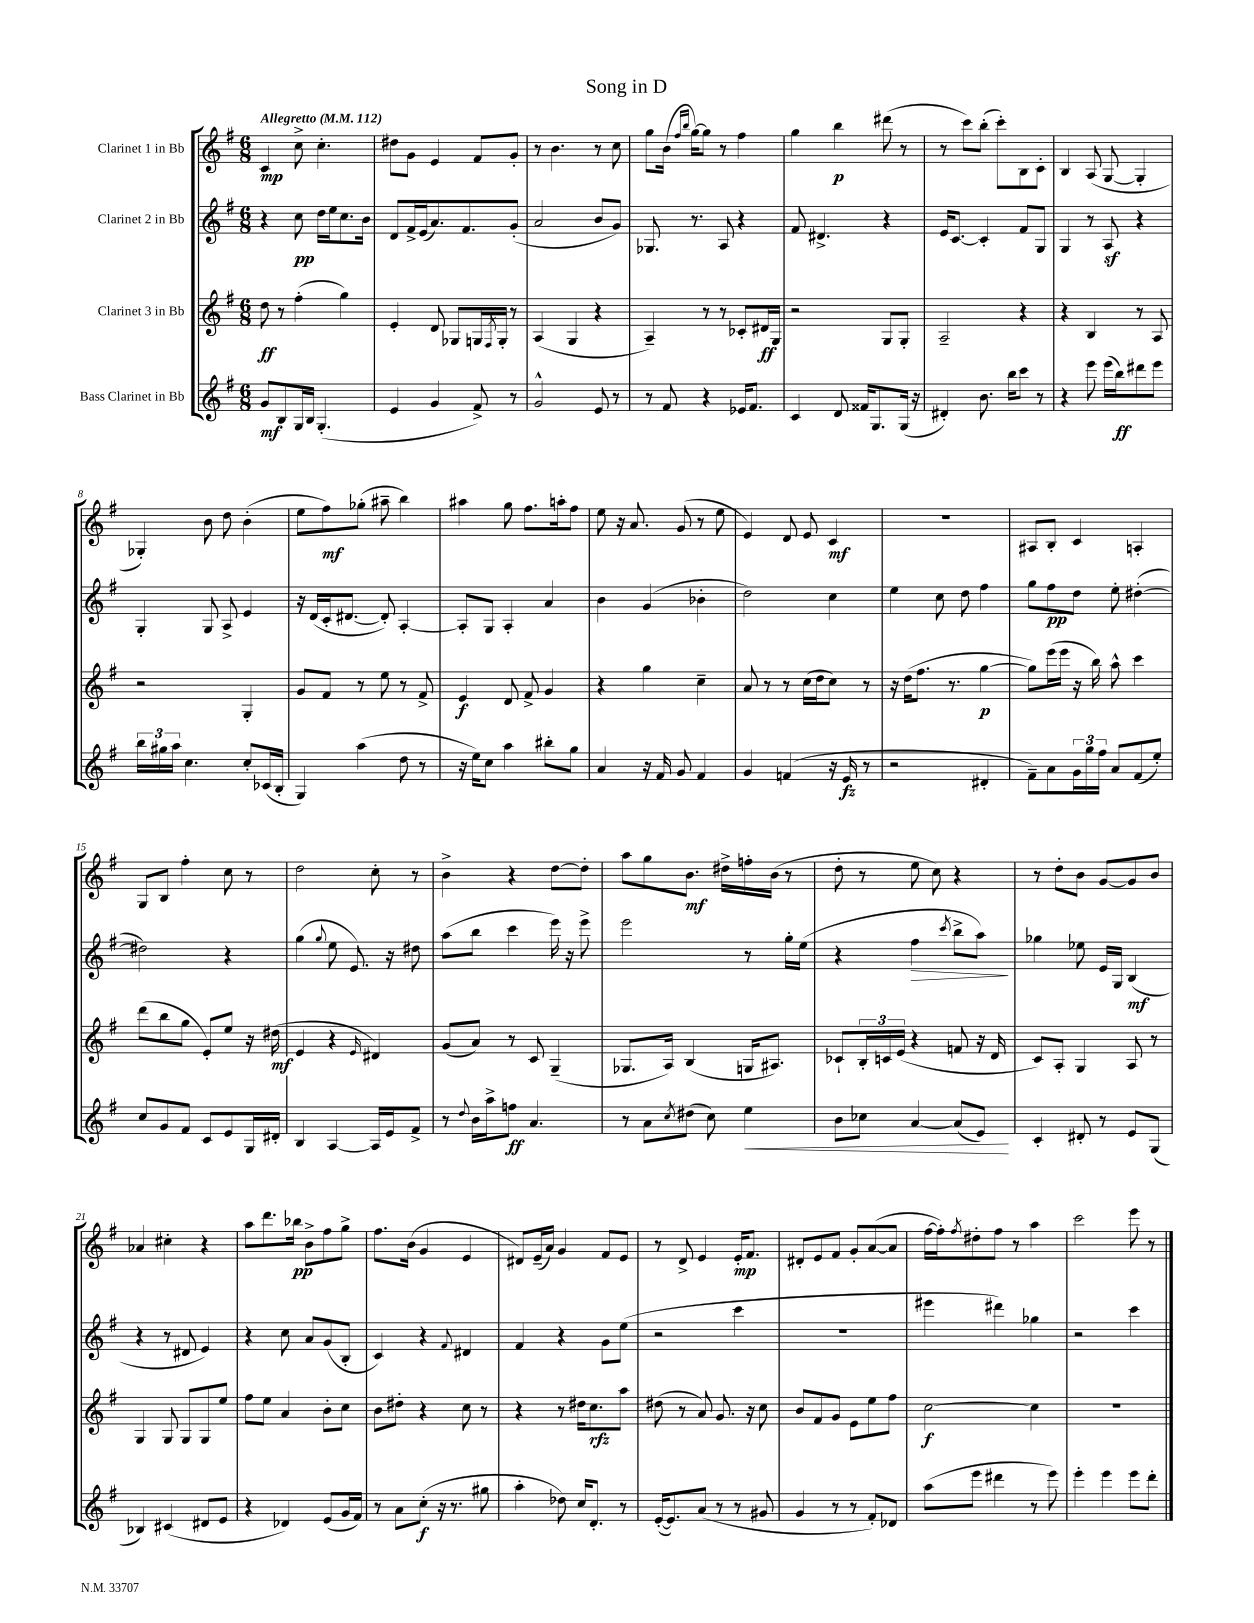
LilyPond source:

\header { title = "Song in D" }
<<
\new StaffGroup <<
\new Staff = "s0" \with { instrumentName = "Clarinet 1 in Bb" } {
    \clef treble \key g \major \numericTimeSignature \time 6/8 \tempo "Allegretto" 4 = 112
    c'4\mp c''8-> c''4.-. |
    dis''8 g'8 e'4 fis'8 g'8-. |
    r8 b'4. r8 c''8 |
    g''8 b'16( \grace { fis''16 b''16 } g''16~) g''8 r8 fis''4 |
    g''4 b''4\p dis'''8( r8 |
    r8 c'''8) b''8-.( c'''8-.) b8 c'8-. |
    b4 a8( g8~ g4-. |
    ges4-.) b'8 d''8 b'4-.( |
    e''8 fis''8\mf) ges''8-.( ais''8-- b''4) |
    ais''4 g''8 fis''8. a''16-. fis''8 |
    e''8 r16 a'8. g'8( r8 e''8 |
    e'4) d'8 e'8 c'4\mf |
    R2. |
    ais8 b8-. c'4 a4-. |
    g8 b8 fis''4-. c''8 r8 |
    d''2 c''8-. r8 |
    b'4-> r4 d''8~ d''8-. |
    a''8 g''8 b'8.\mf dis''16-> f''16-. b'16( r8 |
    d''8-. r8 e''8 c''8) r4 |
    r8 d''8-. b'8 g'8~ g'8 b'8 |
    aes'4 cis''4-. r4 |
    a''8 d'''8. bes''16\pp b'8-> fis''8 g''8-> |
    fis''8. b'16( g'4 e'4 |
    dis'8) e'16--( a'16) g'4 fis'8 e'8 |
    r8 d'8-> e'4 e'16-.\mp fis'8. |
    dis'8-. e'8 fis'8 g'8-. a'8~( a'8 |
    fis''16~ fis''16-.) \acciaccatura { fis''8 } dis''8-. fis''8 r8 a''4 |
    c'''2 e'''8 r8 \bar "|." |
}
\new Staff = "s1" \with { instrumentName = "Clarinet 2 in Bb" } {
    \clef treble \key g \major \numericTimeSignature \time 6/8
    r4 c''8\pp d''16 e''16 c''8. b'16 |
    d'8 fis'16-> e'16( a'8.) fis'8. g'8-.( |
    a'2 b'8 g'8) |
    ges8. r8. a8 r4 |
    fis'8 dis'4.-> r4 |
    e'16 c'8.~ c'4-. fis'8 g8 |
    g4 r8 a8\sf r4 |
    g4-. g8 a8-> e'4 |
    r16 d'16( c'16-. dis'8.~ dis'8-.) a4~-. |
    a8-. g8 a4-. a'4 |
    b'4 g'4( bes'4-. |
    d''2) c''4 |
    e''4 c''8 d''8 fis''4 |
    g''8 fis''8\pp d''8 e''8-. dis''4~-.( |
    dis''2) r4 |
    g''4( \appoggiatura { g''8 } e''8 e'8.) r16 dis''8 |
    a''8( b''8 c'''4 e'''16) r16 e'''8-> |
    e'''2 r8 g''16-. e''16( |
    r4 fis''4\> \acciaccatura { c'''8 } b''8-> a''8\!) |
    ges''4 ees''8 e'16 g16 b4\mf( |
    r4 r8 dis'8 e'4) |
    r4 c''8 a'8 g'8( b8-. |
    c'4) r4 \appoggiatura { fis'8 } dis'4 |
    fis'4 r4 g'8 e''8( |
    r2 c'''4 |
    R2. |
    eis'''4 dis'''4) ges''4 |
    r2 c'''4 \bar "|." |
}
\new Staff = "s2" \with { instrumentName = "Clarinet 3 in Bb" } {
    \clef treble \key g \major \numericTimeSignature \time 6/8
    d''8\ff r8 fis''4-.( g''4) |
    e'4-. d'8 ges8 g16 \acciaccatura { fis8 } g16-. r8 |
    a4( g4 r4 |
    a4--) r8 r8 ces'8-. dis'16\ff g16 |
    r2 g8 g8-. |
    a2-- r4 |
    r4 b4 r8 a8 |
    r2 g4-. |
    g'8 fis'8 r8 e''8 r8 fis'8-> |
    e'4\f d'8 fis'8-> g'4 |
    r4 g''4 c''4-- |
    a'8 r8 r8 c''16( d''16 c''8) r8 |
    r16 d''16( fis''8. r8. g''4~\p |
    g''8) e'''16( e'''16 r16 b''16) a''8-^ c'''4 |
    d'''8( b''8 g''8 e'8-.) e''8 r16 dis''16\mf( |
    e'4 r4 \grace { e'16 } dis'4) |
    g'8( a'8) r8 c'8 g4--( |
    ges8. a16) b4( g16 ais8.) |
    ces'8-! \tuplet 3/2 { b16-. c'16 e'16( } r4 f'8 r16 d'16 |
    c'8) a8-. g4 a8 r8 |
    g4 g8 g8 g8 e''8 |
    fis''8 e''8 a'4 b'8-. c''8 |
    b'8 dis''8-. r4 c''8 r8 |
    r4 r8 dis''16 c''8.\rfz a''8 |
    dis''8( r8 a'8) g'8. r16 c''8 |
    b'8 fis'8 g'8 e'8 e''8 fis''8 |
    c''2~\f c''4 |
    R2. \bar "|." |
}
\new Staff = "s3" \with { instrumentName = "Bass Clarinet in Bb" } {
    \clef treble \key g \major \numericTimeSignature \time 6/8
    g'8\mf b8 g16 b16 g4.-.( |
    e'4 g'4 fis'8->) r8 |
    g'2-^ e'8 r8 |
    r8 fis'8 r4 ees'16 fis'8. |
    c'4 d'8 fisis'16 g8. g16( r16 |
    dis'4-.) b'8. b''16 c'''8 r8 |
    r4 e'''8 e'''16( b''16\ff) dis'''8 e'''8 |
    \tuplet 3/2 { b''16 gis''16 a''16 } c''4. c''8-. ces'16( b16-. |
    g4) a''4( d''8 r8 |
    r16 e''16) c''8 a''4 bis''8-. g''8 |
    a'4 r16 fis'16 g'8 fis'4 |
    g'4 f'4( r16 e'16\fz r8 |
    r2 dis'4-. |
    fis'8--) a'8 \tuplet 3/2 { g'16 g''16 fis''16 } a'8 fis'8( e''8-.) |
    c''8 g'8 fis'8 c'8 e'8 g16 dis'16-. |
    b4 a4~ a16 e'16 fis'8-> |
    r8 \appoggiatura { d''8 } b'16 a''16-> f''8\ff a'4. |
    r8 a'8 \acciaccatura { c''8 } dis''8( c''8) e''4\< |
    b'8 ces''8 a'4~ a'8( e'8\!) |
    c'4-. dis'8-. r8 e'8 g8( |
    bes4) cis'4( dis'8 e'8 |
    r4 des'4) e'8( g'16 fis'16) |
    r8 a'8 c''8-.\f( r16 r8. gis''8 |
    a''4-. des''8) c''16 d'8.-. r8 |
    e'16~-.( e'8.) a'8( r8 r8 gis'8 |
    g'4 r8 r8 fis'8-.) des'8 |
    a''8( e'''8 dis'''4 r8 e'''8) |
    e'''4-. e'''4 e'''8 d'''8-. \bar "|." |
}
>>
>>
